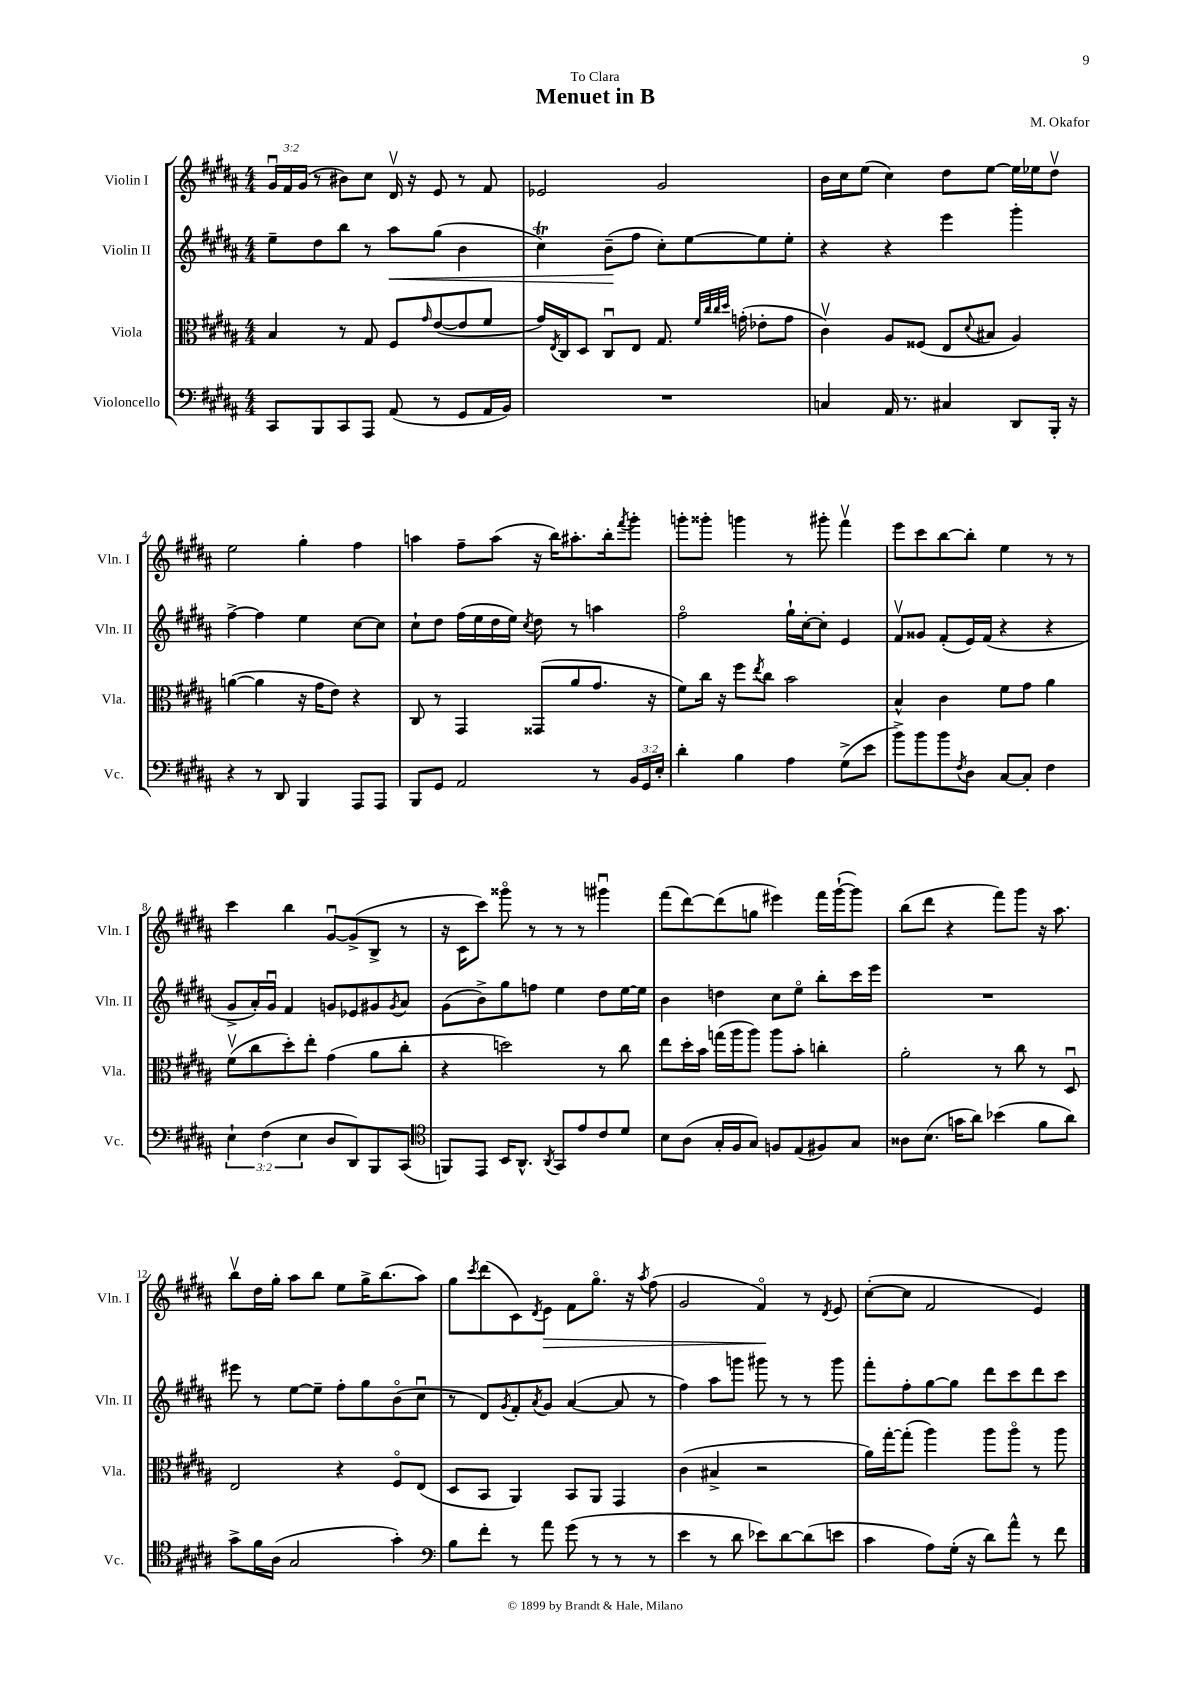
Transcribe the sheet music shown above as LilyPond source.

\header { title = "Menuet in B" composer = "M. Okafor" dedication = "To Clara" }
<<
\new StaffGroup <<
\new Staff = "s0" \with { instrumentName = "Violin I" shortInstrumentName = "Vln. I" } {
    \clef treble \key b \major \numericTimeSignature \time 4/4 \override Staff.TupletNumber.text = #tuplet-number::calc-fraction-text
    \tuplet 3/2 { gis'16\downbow fis'16 gis'16( } r8 bis'8) cis''8 dis'16\upbow r16 e'8 r8 fis'8 |
    ees'2 gis'2 |
    b'16 cis''16 e''8( cis''4) dis''8 e''8~ e''16 ees''16 dis''8\upbow |
    e''2 gis''4-. fis''4 |
    a''4 fis''8-- a''8( r16 b''16) ais''8.-. b''16-. \acciaccatura { fis'''8 } gis'''8-. |
    g'''8-. gisis'''8-. g'''4 r8 gis'''8-. fis'''4\upbow |
    e'''8 cis'''8 b''8~ b''8-. e''4 r8 r8 |
    cis'''4 b''4 gis'8~\downbow gis'8->( b8-> r8 |
    r16 cis'16 cis'''8) gisis'''8\flageolet r8 r8 r8 gis'''4\downbow |
    fis'''8( dis'''8~) dis'''8( g''8 eis'''4) fis'''16 gis'''16~-!( gis'''8) |
    b''8( dis'''8 r4 fis'''8) gis'''8 r16 ais''8. |
    b''8\upbow dis''16 gis''16-. ais''8 b''8 e''8 gis''16-> b''8.( ais''8) |
    gis''8 \acciaccatura { cis'''8 } dis'''8( cis'8) \acciaccatura { dis'8 } e'8\> fis'8 gis''8.\flageolet r16 \acciaccatura { ais''8 } fis''8( |
    gis'2 fis'4\flageolet\!) r8 \acciaccatura { dis'8 } e'8 |
    cis''8~-.( cis''8 fis'2 e'4) \bar "|." |
}
\new Staff = "s1" \with { instrumentName = "Violin II" shortInstrumentName = "Vln. II" } {
    \clef treble \key b \major \numericTimeSignature \time 4/4
    e''8-- dis''8 b''8 r8 ais''8\< gis''8( b'4 |
    cis''4\trill) b'8--\!( fis''8 cis''8-.) e''8~ e''8 e''8-. |
    r4 r4 e'''4 gis'''4-. |
    fis''4~-> fis''4 e''4 cis''8~ cis''8 |
    cis''8-! dis''8 fis''16( e''16 dis''16 e''16) \acciaccatura { cis''8 } dis''8 r8 a''4 |
    fis''2\flageolet gis''16-! cis''16~-. cis''8-. e'4 |
    fis'8\upbow gisis'8 fis'8-.( e'16) fis'16( r4 r4 |
    gis'8-> ais'16-.) gis'16\downbow fis'4 g'8 ees'8 gis'8 \acciaccatura { gis'8 } ais'8 |
    gis'8( b'8->) gis''8 f''8 e''4 dis''8 e''16~ e''16 |
    b'4 d''4 cis''8 e''8\flageolet b''8-. cis'''16 e'''16 |
    R1 |
    eis'''8 r8 e''8~ e''8-- fis''8-. gis''8 b'8\flageolet( cis''8\downbow |
    r8 dis'8) \acciaccatura { gis'8 } fis'8-. \acciaccatura { ais'8 } gis'8 ais'4~( ais'8 r8 |
    fis''4) ais''8 g'''8 gis'''8 r8 r8 gis'''8 |
    fis'''8-. fis''8-. gis''8~ gis''8 dis'''8 cis'''8 dis'''8 cis'''8 \bar "|." |
}
\new Staff = "s2" \with { instrumentName = "Viola" shortInstrumentName = "Vla." } {
    \clef alto \key b \major \numericTimeSignature \time 4/4
    b4 r8 gis8 fis8 \grace { gis'16 } e'8~( e'8 fis'8 |
    gis'16) \acciaccatura { e8 } cis16 dis8 cis8\downbow e8 gis8. \grace { fis'32 cis''32 cis''32 dis''32 } g'16-.( ees'8-. g'8 |
    cis'4\upbow) ais8 fisis8( e8 \appoggiatura { dis'8 } bis8 ais4) |
    a'4~( a'4 r16 gis'16 e'8) r4 |
    cis8 r8 gis,4 gisis,8( ais'8 gis'8. r16 |
    fis'8) cis''16 r16 fis''8 \acciaccatura { e''8 } cis''8 b'2 |
    b4-^ cis'4 fis'8 gis'8 ais'4 |
    fis'8\upbow( cis''8 dis''8-.) e''8-. gis'4( ais'8 cis''8-. |
    r4 d''2) r8 cis''8 |
    e''8 dis''16-. b'16 g''16( ais''16 ais''8) ais''8 b'8-. c''4-. |
    ais'2-. r8 cis''8 r8 dis8\downbow |
    e2 r4 fis8\flageolet e8( |
    dis8 b,8 ais,4) b,8 ais,8 gis,4 |
    cis'4( bis4-> r2 |
    ais'16) gis''16~-. gis''8-.( ais''4) ais''8 ais''8\flageolet r8 ais''8 \bar "|." |
}
\new Staff = "s3" \with { instrumentName = "Violoncello" shortInstrumentName = "Vc." } {
    \clef bass \key b \major \numericTimeSignature \time 4/4 \override Staff.TupletNumber.text = #tuplet-number::calc-fraction-text
    cis,8 b,,8 cis,8 ais,,8 ais,8( r8 gis,8 ais,16 b,16) |
    R1 |
    c4 ais,16 r8. cis4 dis,8 b,,16-. r16 |
    r4 r8 dis,8 b,,4 ais,,8 ais,,8 |
    b,,8 gis,8 ais,2 r8 \tuplet 3/2 { b,16 gis,16 e16-. } |
    dis'4-. b4 ais4 gis8->( e'8 |
    b'8->) b'8 b'8 \acciaccatura { fis8 } dis8 cis8~ cis8-. fis4 |
    \tuplet 3/2 { e4-! fis4( e4 } dis8 dis,8) b,,8 cis,8( |
    \clef tenor f,8) e,8 b,16 ais,8.-^ \acciaccatura { ais,8 } gis,8 e'8 cis'8 dis'8 |
    b8 ais8( gis16-. fis16 gis8) f8 e8( fis8) gis8 |
    aisis8 b8.( g'16 ais'8) bes'4( fis'8 ais'8) |
    gis'8-> fis'16 ais16( gis2 gis'4-.) |
    \clef bass b8 fis'8-. r8 ais'8 gis'8( r8 r8 r8 |
    e'4 r8 dis'8 ees'8) dis'8~ dis'8( e'8 |
    cis'4 ais8) gis16-.( r16 dis'8) ais'8-^ r8 fis'8 \bar "|." |
}
>>
>>
